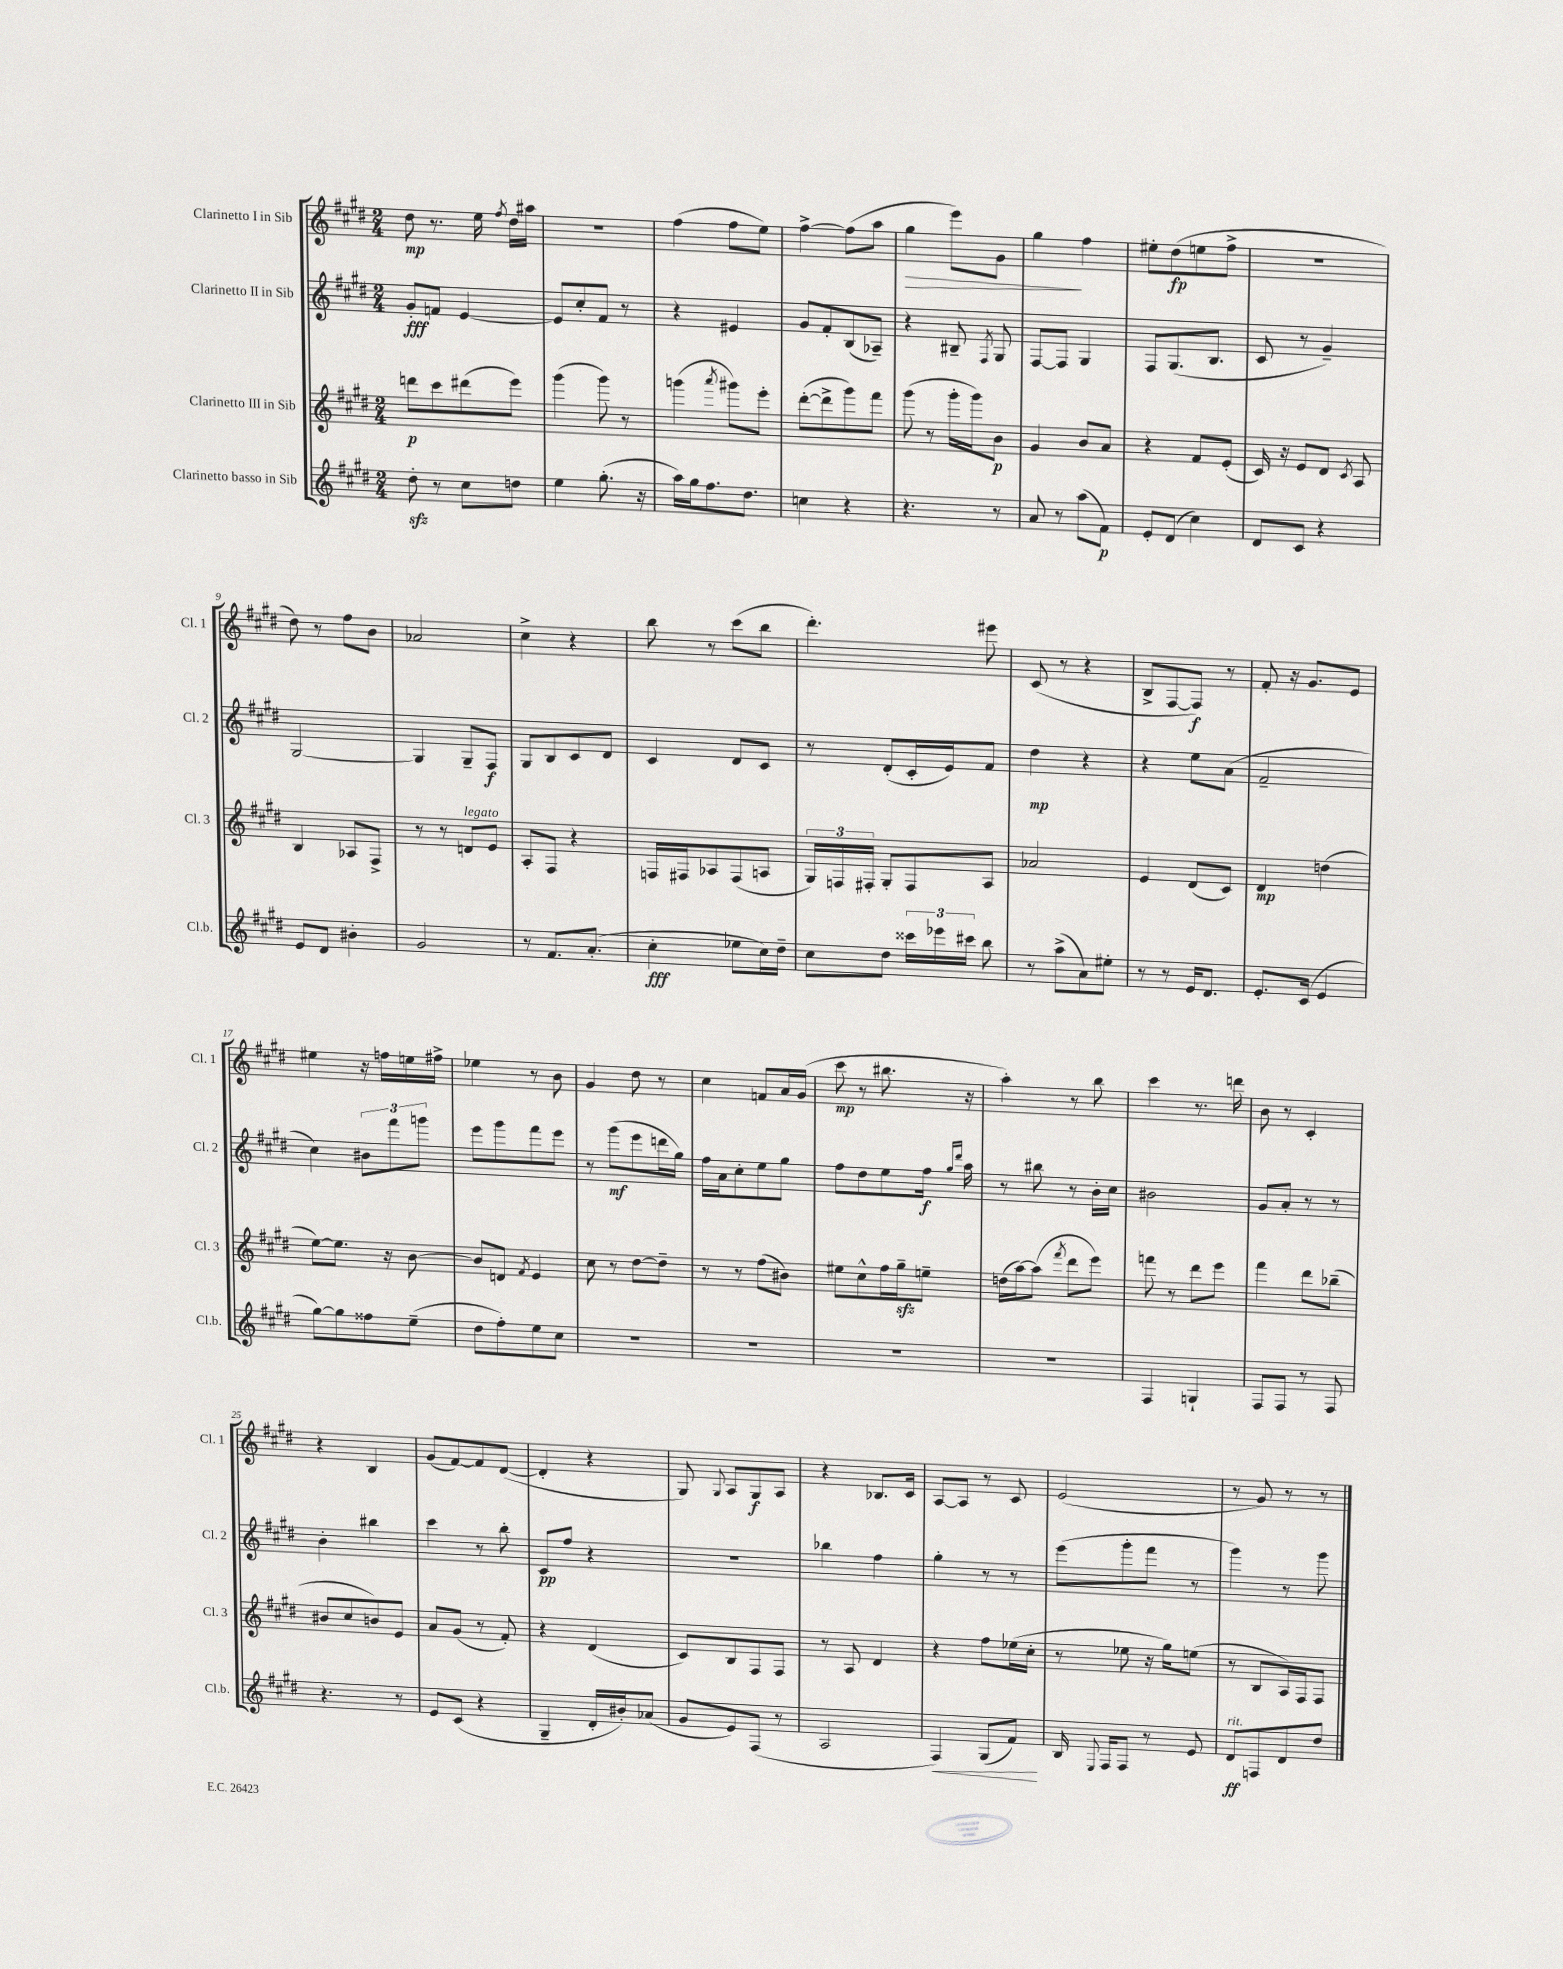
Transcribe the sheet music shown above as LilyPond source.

<<
\new StaffGroup <<
\new Staff = "s0" \with { instrumentName = "Clarinetto I in Sib" shortInstrumentName = "Cl. 1" } {
    \clef treble \key e \major \numericTimeSignature \time 2/4
    \autoBeamOff dis''8\mp r8. e''16 \acciaccatura { fis''8 } dis''16[ ais''16] |
    R2 |
    fis''4( fis''8[ e''8]) |
    fis''4~-> fis''8[( a''8] |
    gis''4\> e'''8[) gis'8] |
    gis''4\! fis''4 |
    eis''8[-. dis''8\fp( e''8 fis''8]-> |
    R2 |
    dis''8) r8 fis''8[ b'8] |
    aes'2 |
    cis''4-> r4 |
    b''8 r8 cis'''8[( b''8] |
    dis'''4.-.) eis'''8 |
    cis'8( r8 r4 |
    b8[-> fis8~ fis8]\f) r8 |
    fis'8-. r16 gis'8.[ e'8] |
    eis''4 r16 f''16[ e''16 fis''16]-> |
    ees''4 r8 b'8 |
    gis'4 dis''8 r8 |
    cis''4 f'8[ a'16 gis'16]( |
    cis'''8\mp r8 bis''8. r16 |
    a''4-.) r8 b''8 |
    cis'''4 r8. d'''16 |
    b'8 r8 cis'4-. |
    r4 b4 |
    gis'8[( fis'8~) fis'8 dis'8]~( |
    dis'4-. r4 |
    gis8) \appoggiatura { gis8 } a8[ gis8\f a8] |
    r4 bes8.[ cis'16] |
    a8[~ a8] r8 cis'8 |
    e'2( |
    r8 gis'8) r8 r8 \bar "|." |
}
\new Staff = "s1" \with { instrumentName = "Clarinetto II in Sib" shortInstrumentName = "Cl. 2" } {
    \clef treble \key e \major \numericTimeSignature \time 2/4
    \autoBeamOff gis'8[-.\fff f'8] e'4~ |
    e'8[ cis''8-. fis'8] r8 |
    r4 eis'4 |
    gis'8[ fis'8-. b8( aes8]--) |
    r4 bis8-- \acciaccatura { fis8 } gis8 |
    fis8[~ fis8] gis4 |
    fis8[ gis8.( b8.] |
    cis'8 r8 gis'4--) |
    gis2~ |
    gis4 gis8[-- fis8]\f |
    gis8[ b8 cis'8 dis'8] |
    cis'4 dis'8[ cis'8] |
    r8 dis'8[-.( cis'16-. e'16) fis'8] |
    dis''4\mp r4 |
    r4 e''8[ a'8]( |
    fis'2-- |
    cis''4) \tuplet 3/2 { bis'8[ fis'''8 g'''8] } |
    e'''8[ gis'''8 fis'''8 e'''8] |
    r8 gis'''8[\mf( e'''8 d'''16 gis''16]) |
    fis''16[ a'16 cis''8-. e''8 gis''8] |
    fis''8[ dis''8 e''8 fis''16]\f \grace { gis''16[ dis'''16] } a''16 |
    r8 bis''8 r8 b'16[-. cis''16] |
    bis'2 |
    gis'8[ a'8]-. r8 r8 |
    b'4-. bis''4 |
    cis'''4 r8 b''8-. |
    cis'8[\pp fis''8] r4 |
    r2 |
    bes''4 fis''4 |
    gis''4-. r8 r8 |
    e'''8[( gis'''8-. fis'''8] r8 |
    gis'''4) r8 gis'''8 \bar "|." |
}
\new Staff = "s2" \with { instrumentName = "Clarinetto III in Sib" shortInstrumentName = "Cl. 3" } {
    \clef treble \key e \major \numericTimeSignature \time 2/4
    \autoBeamOff d'''8[\p cis'''8 dis'''8( e'''8]) |
    gis'''4( gis'''8) r8 |
    g'''4( \acciaccatura { a'''8 } gis'''8[) e'''8]-. |
    dis'''8[~-.( dis'''8-> gis'''8) fis'''8] |
    gis'''8( r8 gis'''16[-. gis'''16) b'8]\p |
    gis'4 b'8[ a'8] |
    r4 fis'8[ e'8]-.( |
    cis'16) r16 e'8[ dis'8] \acciaccatura { cis'8 } a8 |
    b4 aes8[ fis8]-> |
    r8 r8 d'8[^\markup { \italic "legato" } e'8] |
    a8[-. fis8] r4 |
    f16[ fis16 aes8 fis8( a8] |
    \tuplet 3/2 { gis16[) f16 fis16]-. } gis8[-. fis8 a8] |
    aes'2 |
    e'4 dis'8[( cis'8]) |
    dis'4\mp d''4( |
    e''8[~) e''8.] r16 b'8~ |
    b'8[ d'8] \acciaccatura { fis'8 } e'4 |
    cis''8 r8 dis''8[~ dis''8]-- |
    r8 r8 fis''8[( bis'8]) |
    eis''8[ cis''8-^ fis''16 gis''16--\sfz e''8]-- |
    d''16[( a''16~) a''8]( \acciaccatura { fis'''8 } dis'''8[ e'''8]) |
    f'''8 r8 dis'''8[ e'''8] |
    fis'''4 dis'''8[ bes''8]--( |
    bis'8[ cis''8 b'8) e'8] |
    a'8[ gis'8]( r8 fis'8-.) |
    r4 dis'4( |
    cis'8[) b8 fis8 fis8] |
    r8 a8 dis'4 |
    r4 fis''8[ ees''16( cis''16]-. |
    r8 ees''8 r16 gis''16[) e''8]( |
    r8 b8[ a16) fis16 fis8] \bar "|." |
}
\new Staff = "s3" \with { instrumentName = "Clarinetto basso in Sib" shortInstrumentName = "Cl.b." } {
    \clef treble \key e \major \numericTimeSignature \time 2/4
    \autoBeamOff dis''8-.\sfz r8 cis''8[ d''8] |
    e''4 gis''8.-.( r16 |
    a''16[) gis''16 fis''8. dis''8.] |
    c''4 r4 |
    r4. r8 |
    a'8 r8 a''8[( fis'8]\p) |
    e'8[-. dis'8]( cis''4) |
    dis'8[ cis'8] r4 |
    e'8[ dis'8] bis'4-. |
    gis'2 |
    r8 fis'8.[ a'8.]-.( |
    cis''4-.\fff ees''8[ cis''16) dis''16]-- |
    cis''8[ dis''8] \tuplet 3/2 { cisis'''16[ ees'''16 cis'''16] } b''8 |
    r8 a''8[->( a'8) eis''8]-. |
    r8 r8 e'16[ dis'8.] |
    e'8.[-. cis'16]( e'4 |
    gis''8[~) gis''8 fisis''8 e''8]--( |
    dis''8[ fis''8-.) e''8 cis''8] |
    R2 |
    R2 |
    R2 |
    R2 |
    fis4 g4-! |
    fis8[ fis8] r8 fis8 |
    r4. r8 |
    e'8[ cis'8]( r4 |
    gis4-- dis'16[-. bis'16-.) aes'8]( |
    gis'8[ e'8) fis8]( r8 |
    a2 |
    fis4\<) gis8[( fis'8]\!) |
    b16 \appoggiatura { e8 } fis16[ fis8] r8 e'8 |
    dis'8[\ff^\markup { \italic "rit." } f8 dis'8 dis''8] \bar "|." |
}
>>
>>
